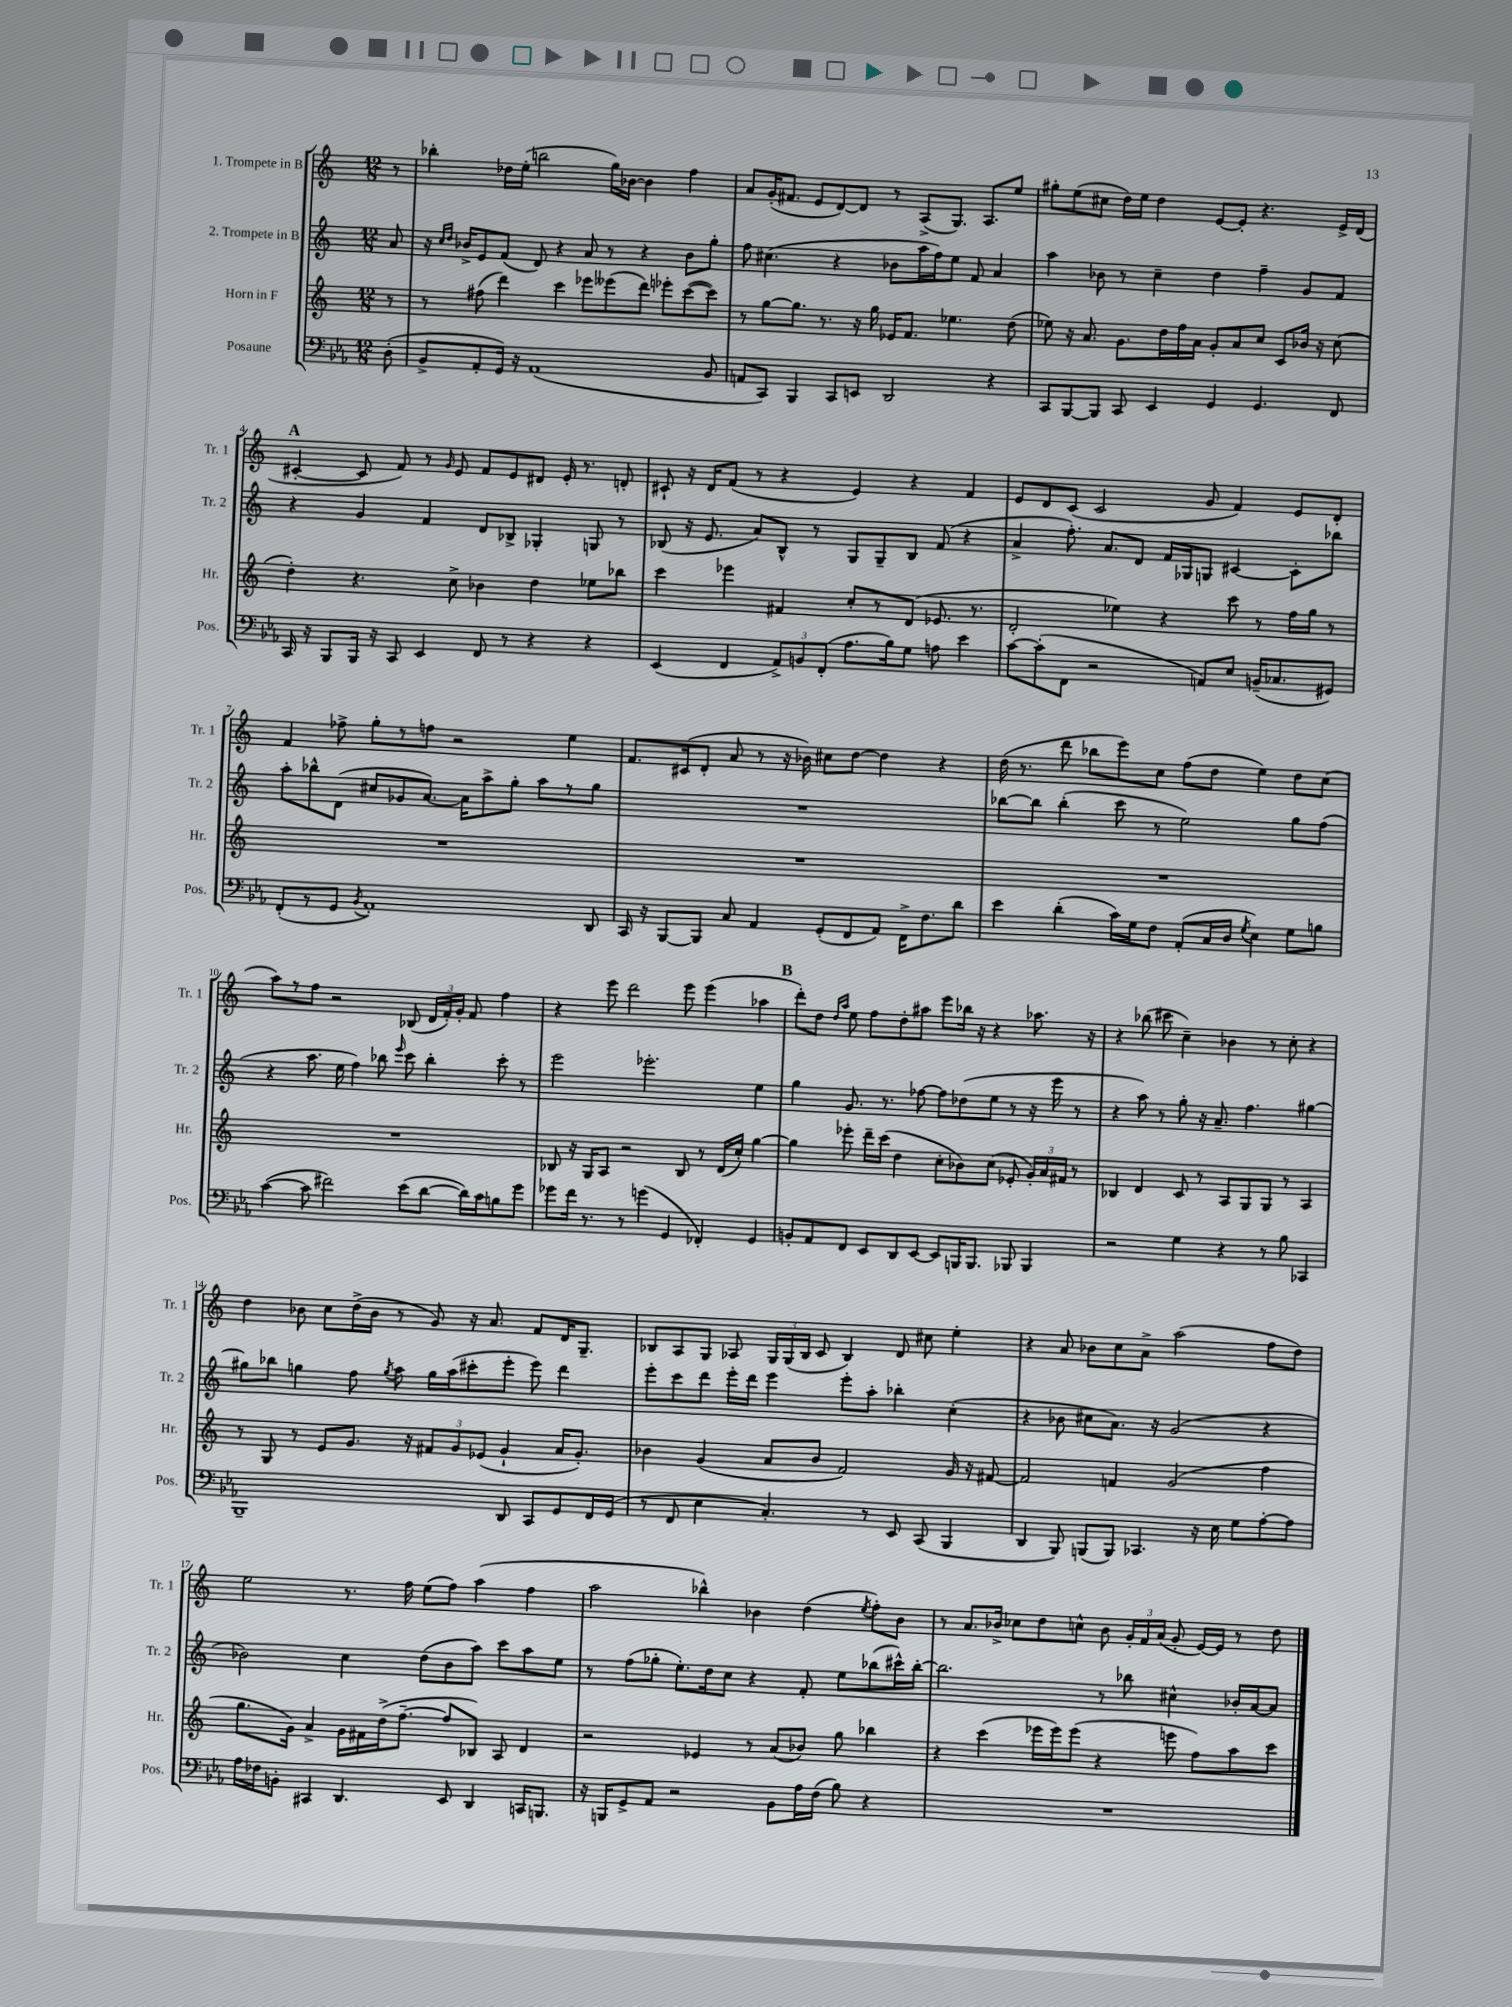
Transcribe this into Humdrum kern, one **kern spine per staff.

**kern	**kern	**kern	**kern
*part4	*part3	*part2	*part1
*staff4	*staff3	*staff2	*staff1
*I"Posaune	*I"Horn in F	*I"2. Trompete in B	*I"1. Trompete in B
*I'Pos.	*I'Hr.	*I'Tr. 2	*I'Tr. 1
*clefF4	*clefG2	*clefG2	*clefG2
*k[b-e-a-]	*k[]	*k[]	*k[]
*M12/8	*M12/8	*M12/8	*M12/8
=	=	=	=
(8D'\	8r	8a/	8r
=1	=1	=1	=1
8BB-^/L	8r	16r	4bb-X'\
.	.	16qqcc/LL	.
.	.	16qqdd/JJ	.
.	.	16b-X^/KL	.
8AA-'/	(8ff#X\	8e/	.
16GG/Jk)	4ddd\)	(8f/J	16dd-X\LL
16r	.	.	(16ee'\JJ
(1AA-	.	8d/)	2bbn\
.	4ccc\	4r	.
.	8eee-X\L	8a/	.
.	(8eee--X\	8r	16gg\LL)
.	.	.	[16b-X\JJ
.	8ddd\J)	4r	4b-\]
.	8eee-X'\L	.	.
.	([8ccc\	8b-\L	4ff\
8BB-/	8ccc\J])	8gg'\J	.
=2	=2	=2	=2
8AAn/L	8r	8ff\	8a/L
8CC/J)	[8gg\L	(4.cc#X\	(16g'/K
.	.	.	8.f#X/J
4BBB-/	8.gg\J]	.	.
.	.	.	8e/L
.	8.r	.	.
8CC/L	.	4r	[8d/)
8EEn/J	16r	.	8d/J]
.	16gg\	.	.
2DD/	16e-X/KL	8b-X\L	8r
.	8.f/J	.	.
.	.	16aa\L	(8A^/L
.	.	16ff\J)	.
.	4.ee-X\	8ee\J	8.G/J)
.	.	8f/	.
.	.	.	8.A/L
4r	.	4a/	.
.	(8dd\	.	8ee/J
=3	=3	=3	=3
8CC/L	8ee-X\)	4aa\	8gg#X'\L
[8BBB-/	16r	.	(8ee\
.	8.a/	.	.
8BBB-/J]	.	8b-X\	8cc#X\J
8CC/	8.g\L	8r	16dd\LL)
.	.	.	16ee\JJ
4EE-/	.	4cc~\	4dd\
.	16dd\L	.	.
.	16ff\	.	.
.	16a\JJ	.	.
4GG/	8g'/L	4dd\	[8e/L
.	8a/	.	8e'/J]
4.GG/	8cc/J	4ff~\	4.r
.	8c/L	.	.
.	16b-X/Jk	8g/L	.
.	16r	.	.
8FF/	(8cc\	8f/J	16e^/LL
.	.	.	(16d/JJ
!!LO:LB:g=z
!!LO:REH:place=s1:t=A
=4	=4	=4	=4
16CC/	4dd'\)	4r	[4c#X'/
16r	.	.	.
8BBB-/L	.	.	.
16BBB-/Jk	4.r	4g/	8c#/]
16r	.	.	.
8CC/	.	.	8f/)
4EE-/	.	4f/	8r
.	.	.	16qqg/
.	8cc^\	.	8e/
8FF/	4b-X\	8d/L	8f/L
8r	.	8B-X^/J	8e/
4r	4dd\	4G-X'/	8d#X/J
.	.	.	16e'/
.	.	.	8.r
4r	8ee-X\L	8Gn/	.
.	8bb-X\J	8r	8dn'/
=5	=5	=5	=5
(4EE-/	4ccc\	(8B-X/	8c#X`/
.	.	16r	16r
.	.	8.e/	16d/KL
4FF/	4eee-X\	.	(8f/J
.	.	8a/L)	8r
12AA-^/L)	4f#X/	8B-^^/J	4r
12BBn/	.	.	.
.	.	8r	.
(12FF'/J	.	.	.
8.A-\L	8cc'/L	8G/L	4e/)
.	8r	8G~/	.
16B-\k)	.	.	.
8G\J	(8d/J	8B-/J	4r
8An\	8.e-X/	(8f/	.
4e-\	.	4r	4f/
.	8.r	.	.
=6	=6	=6	=6
[8c\L	2d'/	4a^/	8e/L
(8c'\]	.	.	8d/
8FF\J	.	8.ff'\)	(8c/J
2r	.	.	2c/
.	.	8.a/L	.
.	4ee-X\)	.	.
.	.	8d/J	.
.	4r	16f/LL	.
.	.	16G-X/J	.
8AAn/L)	.	8Gn/J	8g/
8E-/J	8ccc\	[4c#X/	4f/)
(16BBn~/KL	8r	.	.
8.C-X/	.	.	.
.	16ff\LL	8c#'\L]	8e/L
.	16gg\JJ	.	.
8GG#X/J)	8r	8bb-X\J	8d'/J
!!LO:LB:g=z
=7	=7	=7	=7
(8FF'/L	1.r	8aa'\L	4f/
8r	.	8bb-X^^\	.
8GG/J	.	(8d\J	8ff-X^\
8qBB-/	.	.	.
1AA-')	.	8cc#X/L	8gg'\L
.	.	8g-X/	8r
.	.	[8.a/J)	8ffn\J
.	.	.	2r
.	.	16a\KL]	.
.	.	8aa^\	.
.	.	8gg'\J	.
.	.	8aa\L	.
.	.	8r	4ee\
8DD/	.	8gg\J	.
=8	=8	=8	=8
16CC/	1.r	1.r	8.f/L
16r	.	.	.
[8BBB-/L	.	.	.
.	.	.	(16c#X/k
8BBB-/J]	.	.	8d'/J
8C/	.	.	8a/
4AA-/	.	.	8r
.	.	.	16r
.	.	.	16b-X\)
(8GG'/L	.	.	8cc#X\L
8FF/	.	.	[8dd\J
8AA-/J)	.	.	4dd\]
16FF^\KL	.	.	.
8.F\	.	.	.
.	.	.	4r
8d\J	.	.	.
=9	=9	=9	=9
4e-\	1.r	[8bb-X\L	(16dd\
.	.	.	8.r
.	.	8bb-\J]	.
(4d'\	.	(4bb-'\	8ddd\
.	.	.	8bb-X\L
16c\LL)	.	8ccc\	8eee\)
16G\J	.	.	.
8F\J	.	8r	8cc\J
(8AA-'/L	.	2ee\)	(8ff\L
16C/L	.	.	8dd\J
16D/JJ	.	.	.
8qG/	.	.	.
4E-\)	.	.	4ee\)
8G\L	.	8gg\L	8dd\L
8Bn\J	.	(8ff\J	(8cc\J
!!LO:LB:g=z
=10	=10	=10	=10
([4c\	1.r	4r	8aa\L)
.	.	.	8r
8c\]	.	8.aa\	8ff\J
2f#X\)	.	.	2r
.	.	16ee\	.
.	.	4ff\)	.
.	.	8bb-X\	.
.	.	16qqeee/	.
(8e-\L	.	8ccc\	(8B-X/
[8d\J	.	4bb-'\	24d/LL
.	.	.	24f'/)
.	.	.	24g'/JJ
16d\LL])	.	.	8f/
16c\J	.	.	.
8Bn\	.	8ccc'\	4ff\
8g\J	.	8r	.
=11	=11	=11	=11
8g-X\L	8B-X/	2eee\	4r
16f\Jk	16r	.	.
8.r	16G/KL	.	.
.	8A/J	.	8eee\
8r	2r	.	2ddd\
(4gn\	.	2.eee-X'\	.
4GG/	.	.	.
.	8B-/	.	8eee\
4FF-X'/)	8r	.	(4eee\
.	(16d/LL	.	.
.	16cc'/JJ)	.	.
4GG/	[4gg\	4ee\	4aa-X\
!!LO:REH:place=s1:t=B
=12	=12	=12	=12
8BBn'/L	4gg\]	4gg\	8ddd'\L)
8AA-/	.	.	8dd\J
.	.	.	16qqdd/LL
.	.	.	16qqaa/JJ
8FF/J	8eee-X'\	8.g/	8ee\
8EE-/L	16ddd~\LL	.	8ff\L
.	(16ccc\JJ	8.r	.
8DD/	4dd\	.	8dd'\
[8EE-/J	.	[8ff-X\	8aa#X\J
8EE-/L]	8cc'\L	8ff-\L]	8eee\L
16BBBn/K	8b-X\)	(8dd-X\	16bb-X\Jk
8.BBB/J	.	.	16r
.	(8cc\J	8ee\J	4r
8BBB-X/	8e-X'/	8r	.
4BBB-/	24g'/LL)	16r	8.aa-X\
.	24a/	.	.
.	.	16eee\	.
.	24f#X/JJ	.	.
.	8r	8r	.
.	.	.	16r
=13	=13	=13	=13
2r	4B-X/	4r	4r
.	4d/	8aa\)	(8bb-X\
.	.	8r	8ccc#X\
4G\	8c/	8gg'\	4cc~\)
.	8r	16r	.
.	.	8.a~/	.
4r	8A/L	.	4b-X\
.	8G/	4.ff\	.
8r	8G/J	.	8r
8B-\	8r	.	8cc'\
4CC-X/	4A/	[4gg#X\	4r
!!LO:LB:g=z
=14	=14	=14	=14
1BBB-~	8r	8gg#X\L]	4dd\
.	8G/	8bb-X\J	.
.	8r	4ggn\	8b-X\
.	8e/L	.	8cc\L
.	8.g/J	8ff\	(16dd^\L
.	.	.	16b-\JJ
.	.	8qgg/	.
.	.	8aa\	8r
.	16r	.	.
.	12f#X/L	16gg\LL	8g/)
.	.	(16aa\J	.
.	12g/	.	.
.	.	8ccc#X'\	16r
.	(12e-X/J	.	.
.	.	.	8.a/
8DD/	4g`/	8eee'\J	.
8CC/L	.	8eee\)	8f/L
8GG/	16a/KL	4ddd\	16d/K
.	8.g'/J)	.	8.G~/J
16FF/L	.	.	.
(16GG/JJ	.	.	.
=15	=15	=15	=15
8r	4b-X\	8eee'\L	8B-X/L
8FF/	.	8ccc\	8A/
4E-\	(4g/	8ddd\J	8G/J
.	.	16eee'\LL	8A-X/
.	.	16ddd\JJ	.
4.C'/)	8a/L	4eee\	24G/LL
.	.	.	(24G/
.	.	.	24B-/JJ
.	8b-/J	.	8c/
.	2f/)	8eee'\L	4B-/)
8r	.	8aa'\J	.
8EE-/	.	4bb-X'\	8d/
(8CC/	.	.	8cc#X\
4BBB-/	16g/	(4cc'\	4ee'\
.	16r	.	.
.	[8f#X/	.	.
=16	=16	=16	=16
4DD/	2f#/]	4r	4r
8BBB-/)	.	8b-X\	8a/
(8BBBn/L	.	8cc#X\L	8b-X\L
8BBB/J)	4fn/	8.a\J)	8cc\
4.CC-X/	.	.	8a^\J
.	.	16r	.
.	(2g/	(2g/	(2aa\
16r	.	.	.
16E-\	.	.	.
8G\L	.	.	.
[8A-'\	4ff\	4r	8ff\L
8A-\J]	.	.	8dd\J)
!!LO:LB:g=z
=17	=17	=17	=17
16A-\LL	8.gg\L	2b-X\)	2ee\
16F-X\J	.	.	.
8BBn'\J	.	.	.
.	16g\Jk)	.	.
4CC#X/	4a^/	.	.
4.DD/	16g\LL	4cc\	8.r
.	16f#X\	.	.
.	(16dd^\J	.	.
.	[8.ff~\J	.	16ff\
.	.	(8dd\L	(8ee\L
8EE-/	8ff/L]	8b-\	8ff\J)
4DD/	8B-X/J)	8aa\J)	(4aa\
.	8A/	8ccc\L	.
16CCn/KL	4d/	8aa\	4ff\
8.BBBn/J	.	.	.
.	.	8ee\J	.
=18	=18	=18	=18
16r	2r	8r	2aa\
16BBBn/KL	.	.	.
8GG^/	.	(8ff\L	.
8AA-/J	.	8gg-X'\J	.
2r	.	8.ee'\L)	.
.	4e-X/	.	4bb-X^^\)
.	.	16dd\k	.
.	.	8cc\J	.
.	8r	4r	4b-X\
8BB-\L	(8a/L	.	.
16A-\L	8b-X/J)	8f'/	(4dd\
(16F\JJ	.	.	.
8B-\)	8gg\	8ee\L	.
.	.	.	8qee/
4r	4bb-X\	(8bb-X\	8ff'\L)
.	.	16ccc#X^^\L)	8b-\J
.	.	[16bb-'\JJ	.
=19	=19	=19	=19
1.r	4r	2.bb-\]	8r
.	.	.	8.a/L
.	(4ccc\	.	.
.	.	.	16b-X^/Jk
.	.	.	8cc-X\L
.	16eee-X\LL	.	8dd\
.	16eee-\J)	.	.
.	(8eee-\J	.	8ccn^^\J
.	4r	8r	8b-\
.	.	8bb-X\	24g'/LL
.	.	.	24f/
.	.	.	(24a/JJ
.	8eeen\	4cc#X^^\	8g'/
.	8ff\L)	.	[16e/LL)
.	.	.	16e/JJ]
.	8aa\	16b-X'/LL	8r
.	.	[16a/J	.
.	8ccc\J	8a/J]	8dd\
==	==	==	==
*-	*-	*-	*-
